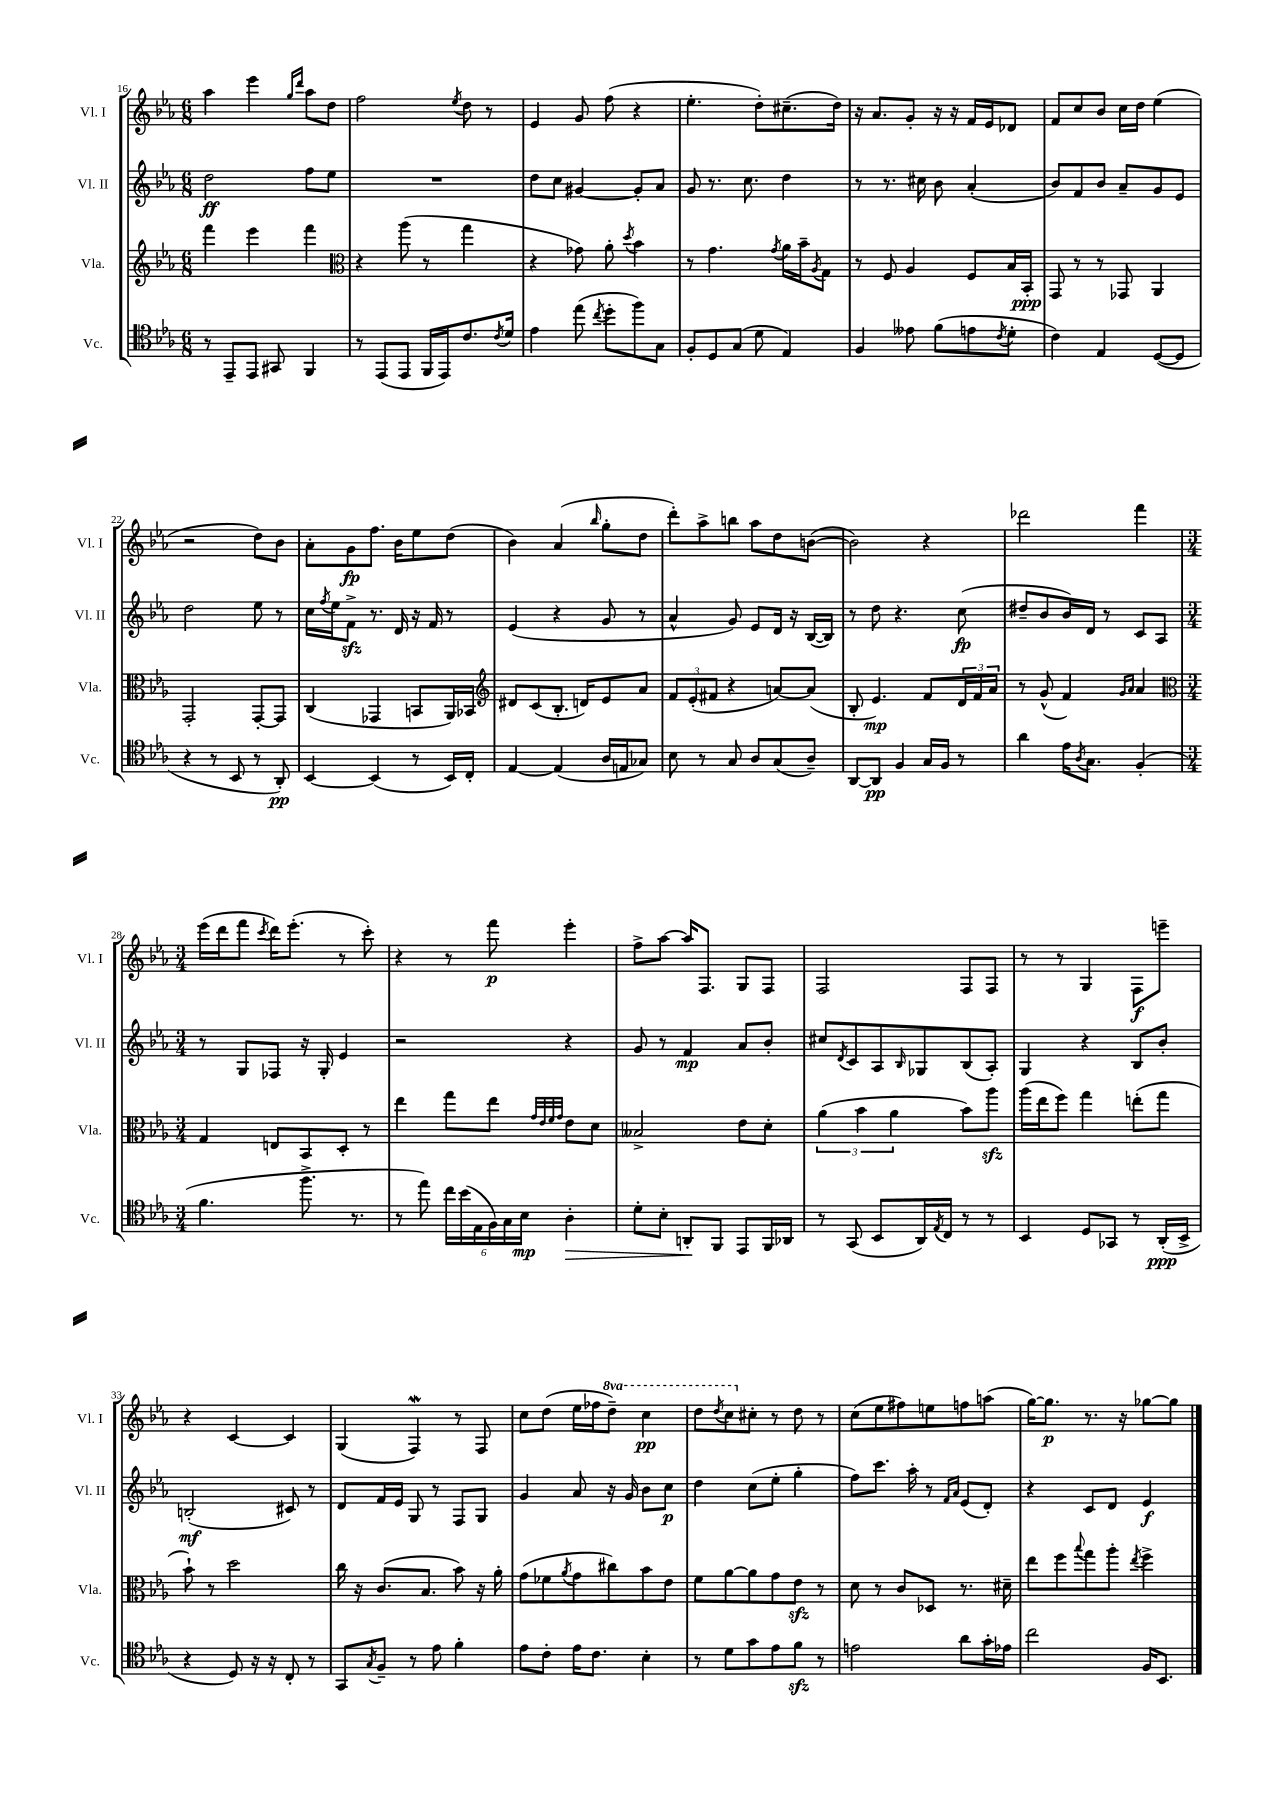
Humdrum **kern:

**kern	**kern	**kern	**kern
*staff4	*staff3	*staff2	*staff1
*clefC4	*clefG2	*clefG2	*clefG2
*k[b-e-a-]	*k[b-e-a-]	*k[b-e-a-]	*k[b-e-a-]
*M6/8	*M6/8	*M6/8	*M6/8
8r	4fff\	2dd\	4aa-\
8EE-~/L	.	.	.
8EE-/J	4eee-\	.	4eee-\
8GG#/	.	.	.
.	.	.	16qqgg/LL
.	.	.	16qqddd/JJ
4FF/	4fff\	8ff\L	8aa-\L
.	.	8ee-\J	8dd\J
=	=	=	=
*	*clefC3	*	*
8r	4r	2.r	2ff\
(8EE-/L	.	.	.
8EE-/J	(8aa-\	.	.
16FF/LL	8r	.	.
16EE-/J)	.	.	.
.	.	.	8qee-/
8.c/	4gg\	.	8dd\
.	.	.	8r
8qc/	.	.	.
16d/Jk	.	.	.
=	=	=	=
4e-\	4r	8dd\L	4e-/
.	.	8cc\J	.
(8ee-\	8g-\)	[4g#/	8g/
8qcc/	.	.	.
8dd'\L	8a-'\	.	(8ff\
.	8qdd/	.	.
8ff\)	4b-\	8g#'/]L	4r
8G\J	.	8a-/J	.
=	=	=	=
8F'/L	8r	8g/	4.ee-'\
8D/	4.g\	8.r	.
(8G/J	.	.	.
.	.	8.cc\	.
8d\	.	.	8dd'\L)
.	8qg/	.	.
4E-/)	16a-\LL	4dd\	(8.cc#~\
.	16b-~\J	.	.
.	8qA-/	.	.
.	8G\J	.	.
.	.	.	16dd\Jk)
=	=	=	=
4F/	8r	8r	16r
.	.	.	8.a-/L
.	8F/	8.r	.
8e--\	4A-/	.	8g'/J
.	.	16cc#\	.
(8f\L	.	8b-\	16r
.	.	.	16r
8e\	8F/L	(4a-'/	16f/LL
.	.	.	16e-/J
8qc/	.	.	.
8d'\J	16B-/L	.	8d-/J
.	16BB-'/JJ	.	.
=	=	=	=
4c\)	8GG/	8b-/L)	8f/L
.	8r	8f/	8cc/
4E-/	8r	8b-/J	8b-/J
.	8GG-/	8a-~/L	16cc\LL
.	.	.	16dd\JJ
([8D/L	4AA-/	8g/	(4ee-\
8D/]J	.	8e-/J	.
=	=	=	=
4r	2GG'/	2dd\	2r
8r	.	.	.
8BB-/	.	.	.
8r	[8GG'/L	8ee-\	8dd\L)
8AA-'/)	8GG/]J	8r	8b-\J
=	=	=	=
[4BB-/	(4C/	16cc\LL	8a-'\L
.	.	8qff/	.
.	.	16ee-\J	.
.	.	8f^\J	8g\
(4BB-/]	4GG-/	8.r	8.ff\J
.	.	16d/	16b-\LK
8r	8BB/L	16r	8ee-\
.	.	16f/	.
16BB-/LL)	16AA-/L)	8r	(8dd\J
16C'/JJ	16BB-/JJ	.	.
=	=	=	=
*	*clefG2	*	*
[4E-/	8d#/L	(4e-/	4b-\)
.	(8c/	.	.
(4E-/]	8.B-'/J	4r	(4a-/
.	16d/LK)	.	.
.	.	.	16qqbb-/
16A-/LL	8e-/	8g/	8gg'\L
16E/J	.	.	.
8G-/J)	8a-/J	8r	8dd\J
=	=	=	=
8B-\	12f/L	4a-^^/	8ddd'\L)
.	(12e-'/	.	.
8r	.	.	8aa-^\
.	12f#/J	.	.
8G/	4r	8g/)	8bb\J
8A-/L	.	8e-/L	8aa-\L
(8G/	[8a/L)	16d/Jk	8dd\
.	.	16r	.
8A-~/J)	(8a/]J	([16B-/LL	([8b\J
.	.	16B-/]JJ)	.
=	=	=	=
[8AA-/L	8B-'/	8r	2b\])
8AA-/]J	4.e-/)	8dd\	.
4F/	.	4.r	.
16G/LL	8f/L	.	4r
16F/JJ	.	.	.
8r	24d/L	(8cc\	.
.	24f/	.	.
.	24a-/JJ	.	.
=	=	=	=
4a-\	8r	8dd#~/L	2ddd-\
.	(8g^^/	8b-/	.
16e-\LK	4f/)	16b-/L)	.
8qA-/	.	.	.
8.G\J	.	16d/JJ	.
.	.	8r	.
.	16qqg/LL	.	.
.	16qqa-/JJ	.	.
(4F'/	4a-/	8c/L	4fff\
.	.	8A-/J	.
=	=	=	=
*	*clefC3	*	*
*M3/4	*M3/4	*M3/4	*M3/4
4.f\	4G/	8r	(16eee-\LL
.	.	.	16ddd\J
.	.	8G/L	8fff\J
.	.	.	8qccc/
.	8E/L	8F-/J	16ddd\LK)
.	.	.	(8.eee-'\J
8.ff^\	8BB-/	16r	.
.	.	16G'/	.
.	8D'/J	4e-/	8r
8.r	.	.	.
.	8r	.	8ccc'\)
=	=	=	=
8r	4ee-\	2r	4r
8ee-\)	.	.	.
24cc\LL	8gg\L	.	8r
(24b-\	.	.	.
24E-\	.	.	.
24F\)	8ee-\J	.	8fff\
24G\	.	.	.
24B-\JJ	.	.	.
.	32qqg/LLL	.	.
.	32qqe-/	.	.
.	32qqf/	.	.
.	32qqg/JJJ	.	.
4A-'\	8e-\L	4r	4eee-'\
.	8d\J	.	.
=	=	=	=
8d'\L	2B--^/	8g/	8ff^\L
8B-'\J	.	8r	[8aa-\J
8AA'/L	.	4f/	16aa-/]LK
.	.	.	8.F/J
8FF/J	.	.	.
8EE-/L	8e-\L	8a-/L	8G/L
16FF/L	8d'\J	8b-'/J	8F/J
16AA-/JJ	.	.	.
=	=	=	=
8r	(6a-\	8cc#/L	2F/
.	.	8qd/	.
(8GG/	.	8c/	.
.	6b-\	.	.
8BB-/L	.	8A-/	.
.	6a-\	.	.
.	.	16qqB-/	.
16AA-/L)	.	8G-/	.
8qE-/	.	.	.
16C/JJ	.	.	.
8r	8b-\L)	(8B-/	8F/L
8r	8aa-\J	8A-'/J)	8F/J
=	=	=	=
4BB-/	(16aa-\LL	4G/	8r
.	16ee-\J	.	.
.	8ff\J)	.	8r
8D/L	4gg\	4r	4G/
8GG-/J	.	.	.
8r	(8ee'\L	8B-/L	8F\L
(16AA-'/LL	8gg\J	8b-'/J	8eee~\J
16BB-^/JJ	.	.	.
=	=	=	=
4r	8b-`\)	(2B'/	4r
.	8r	.	.
8D/)	2dd\	.	[4c/
16r	.	.	.
16r	.	.	.
8C'/	.	8c#/)	4c/]
8r	.	8r	.
=	=	=	=
8GG/L	16cc\	8d/L	(4G/
.	16r	.	.
8qG/	.	.	.
8F~/J	(8.c/L	16f/L	.
.	.	16e-/JJ	.
8r	.	8G/	4F/)
.	8.B-/J	.	.
8e-\	.	8r	.
4f'\	8b-\)	8F/L	8r
.	16r	8G/J	8F/
.	16a-'\	.	.
=	=	=	=
8e-\L	(8g\L	4g/	8cc\L
8c'\J	8f-\	.	(8dd\J
.	8qa-/	.	.
16e-\LK	8g\	8a-/	16ee-\LL
8.c\J	.	.	16ff-\J
.	8cc#\)	16r	8ddd~\J)
.	.	16g/	.
4B-'\	8b-\	8b-\L	4ccc\
.	8e-\J	8cc\J	.
=	=	=	=
8r	8f\L	4dd\	8ddd\L
.	.	.	8qddd/
8d\L	[8a-\	.	8ccc\
8g\	8a-\]	(8cc\L	8cc#'\J
8e-\	8g\	8ee-'\J	8r
8f\J	8e-\J	4gg'\	8dd\
8r	8r	.	8r
=	=	=	=
2e\	8d\	8ff\L)	(8cc\L
.	8r	8.ccc\J	8ee-\
.	8c/L	.	8ff#\)
.	.	16aa-'\	.
.	8D-/J	8r	8ee\
.	.	16qqf/LL	.
.	.	16qqa-/JJ	.
8a-\L	8.r	(8e-/L	8ff\
16g'\L	.	8d'/J)	(8aa\J
16e-\JJ	16d#~\	.	.
=	=	=	=
2cc\	8ee-\L	4r	[16gg\LK)
.	.	.	8.gg\]J
.	8ff\	.	.
.	8qqbb-/	.	.
.	8gg\	8c/L	8.r
.	8aa-'\J	8d/J	.
.	.	.	16r
.	8qee-/	.	.
16F/LK	4ff^\	4e-/	[8gg-\L
8.BB-/J	.	.	.
.	.	.	8gg-\]J
==	==	==	==
*-	*-	*-	*-
